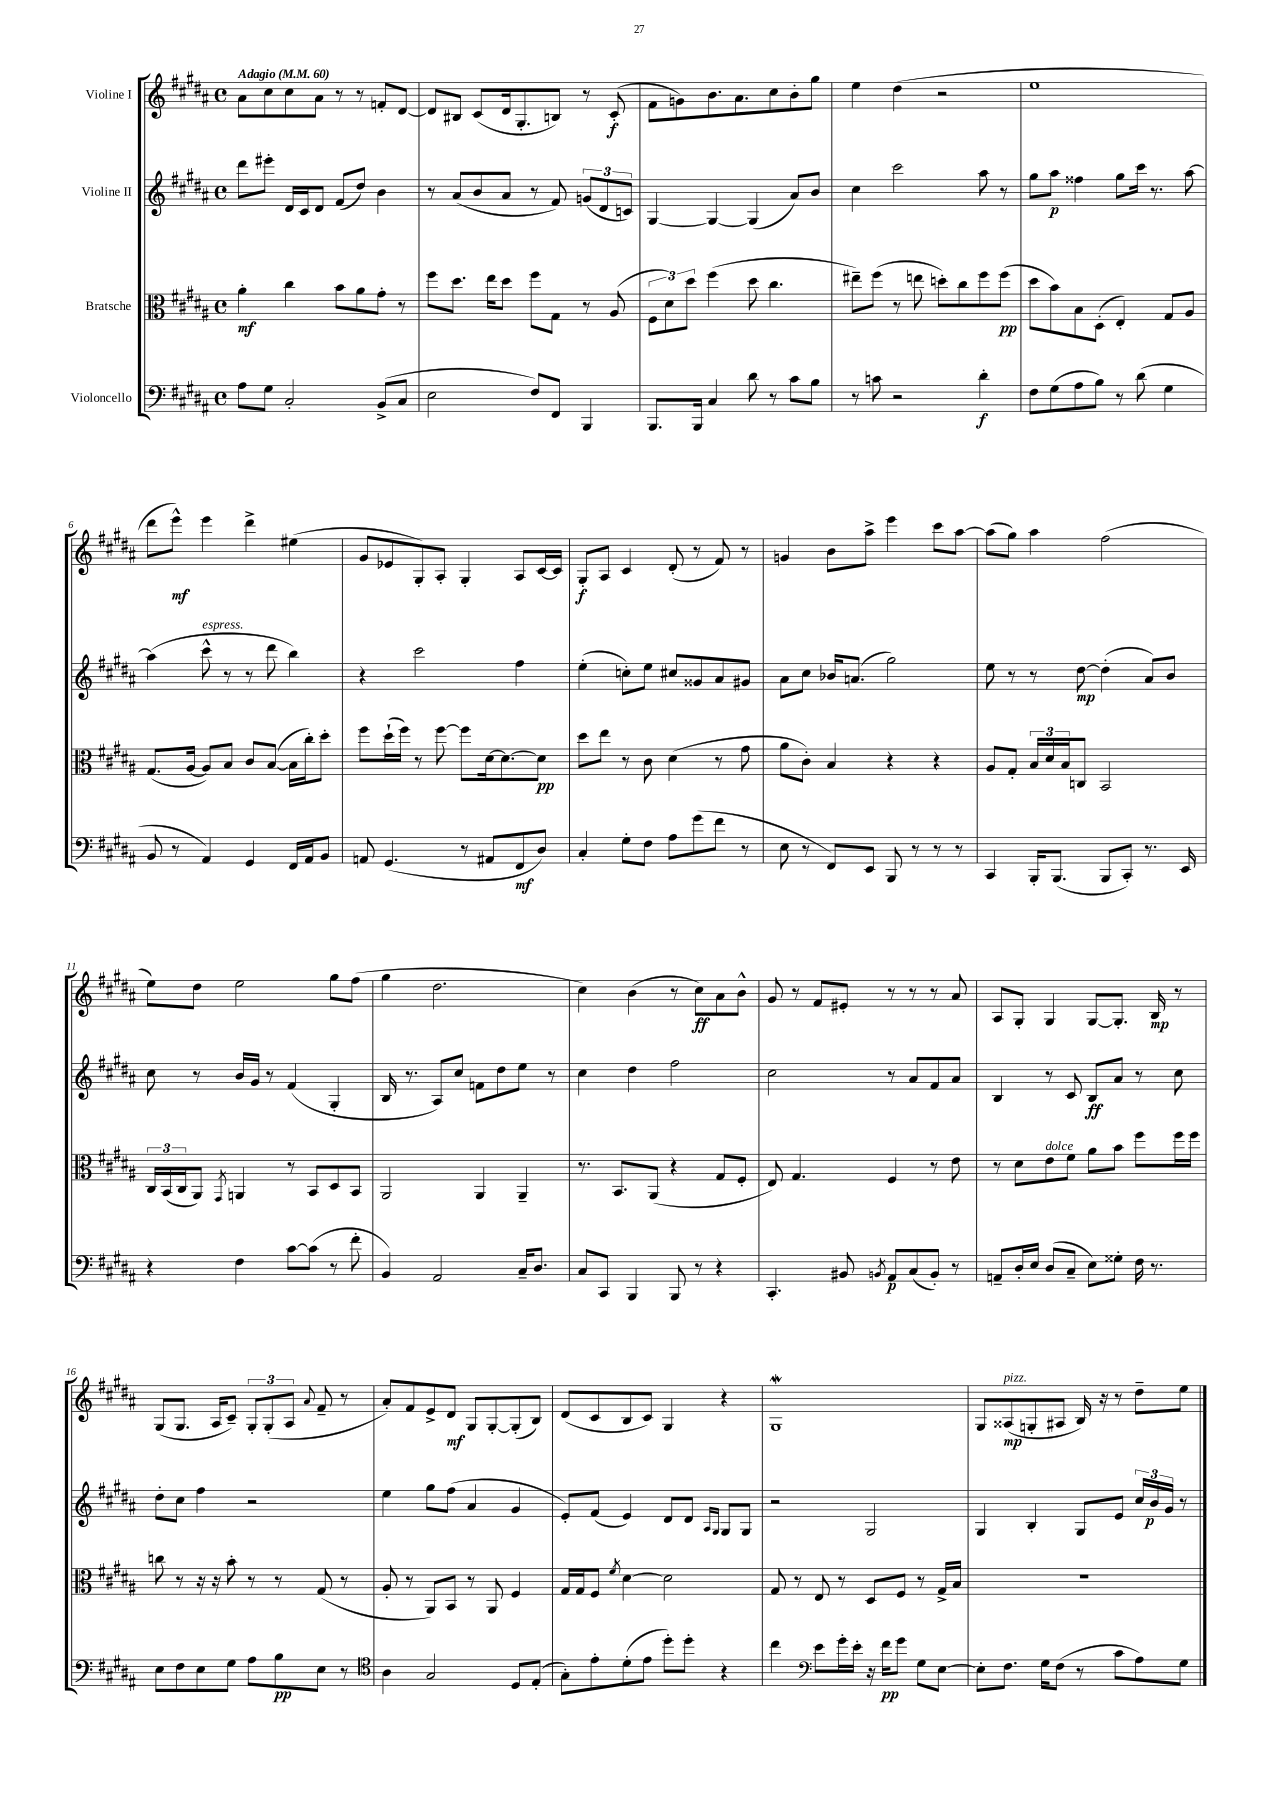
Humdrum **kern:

**kern	**dynam	**kern	**dynam	**kern	**dynam	**kern	**dynam
*part4	*part4	*part3	*part3	*part2	*part2	*part1	*part1
*staff4	*staff4	*staff3	*staff3	*staff2	*staff2	*staff1	*staff1
*I"Violoncello	*	*I"Bratsche	*	*I"Violine II	*	*I"Violine I	*
*clefF4	*	*clefC3	*	*clefG2	*	*clefG2	*
*k[f#c#g#d#a#]	*	*k[f#c#g#d#a#]	*	*k[f#c#g#d#a#]	*	*k[f#c#g#d#a#]	*
*M4/4	*	*M4/4	*	*M4/4	*	*M4/4	*
*met(c)	*	*met(c)	*	*met(c)	*	*met(c)	*
*MM60	*	*MM60	*	*MM60	*	*MM60	*
=1	=1	=1	=1	=1	=1	=1	=1
!	!	!	!	!	!	!LO:TX:a:B:t=Adagio	!
8A#\L	.	4a#'\	mf	8ddd#\L	.	8a#\L	.
8G#\J	.	.	.	8eee#X'\J	.	8cc#\	.
2C#'/	.	4cc#\	.	16d#/LL	.	8cc#\	.
.	.	.	.	16c#/J	.	.	.
.	.	.	.	8d#/J	.	8a#\J	.
.	.	8b\L	.	(8f#/L	.	8r	.
.	.	8a#\	.	8dd#/J)	.	8r	.
(8BB^/L	.	8g#'\J	.	4b\	.	8fn'/L	.
8C#/J	.	8r	.	.	.	[8d#/J	.
=2	=2	=2	=2	=2	=2	=2	=2
2E\	.	8ff#\L	.	8r	.	8d#/L]	.
.	.	8.dd#\J	.	(8a#/L	.	8B#X/J	.
.	.	.	.	8b/	.	(8c#/L	.
.	.	16ee\KL	.	.	.	.	.
.	.	8dd#\J	.	8a#/J	.	16d#/k	.
.	.	.	.	.	.	8.G#'/	.
8F#/L)	.	8ff#\L	.	8r	.	.	.
8FF#/J	.	8G#\J	.	8f#/)	.	8Bn/J)	.
4BBB/	.	8r	.	(12gn/L	.	8r	.
.	.	.	.	12d#/	.	.	.
.	.	(8A#/	.	.	.	(8c#'/	f
.	.	.	.	12cn/J)	.	.	.
=3	=3	=3	=3	=3	=3	=3	=3
8.BBB/L	.	12F#\L	.	[4G#/	.	8f#\L	.
.	.	12d#\)	.	.	.	.	.
.	.	.	.	.	.	8gn\)	.
.	.	12dd#\J	.	.	.	.	.
16BBB/Jk	.	.	.	.	.	.	.
4C#/	.	(4ff#\	.	4G#/_	.	8.b\	.
.	.	.	.	.	.	8.a#\	.
8d#\	.	8dd#\	.	(4G#/]	.	.	.
8r	.	4.cc#\	.	.	.	8cc#\	.
8c#\L	.	.	.	8a#/L)	.	8b'\	.
8B\J	.	.	.	8b/J	.	8gg#\J	.
=4	=4	=4	=4	=4	=4	=4	=4
8r	.	8ee#X~\L)	.	4cc#\	.	4ee\	.
8cn\	.	(8ff#\J	.	.	.	.	.
2r	.	8r	.	2ccc#\	.	(4dd#\	.
.	.	8een\	.	.	.	.	.
.	.	8ddn'\L)	.	.	.	2r	.
.	.	8cc#\	.	.	.	.	.
4d#'\	f	8ff#\	.	8aa#\	.	.	.
.	.	(8ff#\J	pp	8r	.	.	.
=5	=5	=5	=5	=5	=5	=5	=5
8F#\L	.	8dd#\L	.	8gg#\L	.	1ee	.
(8G#\	.	8b\)	.	8aa#\J	p	.	.
8A#\	.	8B\	.	4ff##X\	.	.	.
8B\J)	.	(8D#'\J	.	.	.	.	.
8r	.	4E'/)	.	8gg#\L	.	.	.
(8d#\	.	.	.	16ccc#\Jk	.	.	.
.	.	.	.	8.r	.	.	.
4G#\	.	8G#/L	.	.	.	.	.
.	.	8A#/J	.	[8aa#\	.	.	.
!!LO:LB:g=z
=6	=6	=6	=6	=6	=6	=6	=6
8BB/	.	(8.G#/L	.	(4aa#\]	.	8ddd#\L	.
8r	.	.	.	.	.	8eee^^\J)	mf
.	.	[16A#/Jk	.	.	.	.	.
!	!	!	!	!LO:TX:a:i:t=espress.	!	!	!
4AA#/)	.	8A#/L])	.	8ccc#^^\	.	4eee\	.
.	.	8B/J	.	8r	.	.	.
4GG#/	.	8c#/L	.	8r	.	4ddd#^\	.
.	.	([8B/J	.	8ddd#\	.	.	.
16FF#/LL	.	16B\LL]	.	4bb\)	.	(4ee#X\	.
16AA#/J	.	16cc#'\J)	.	.	.	.	.
8BB/J	.	8dd#'\J	.	.	.	.	.
=7	=7	=7	=7	=7	=7	=7	=7
8AAn/	.	8ff#\L	.	4r	.	8g#/L	.
(4.GG#/	.	(16dd#`\L	.	.	.	8e-X/	.
.	.	16ff#\JJ)	.	.	.	.	.
.	.	8r	.	2ccc#\	.	8G#'/)	.
.	.	[8ff#\	.	.	.	8A#'/J	.
8r	.	8ff#\L]	.	.	.	4G#'/	.
8AA#X/L	.	[16d#\k	.	.	.	.	.
.	.	8.d#\_	.	.	.	.	.
8FF#/	mf	.	.	4ff#\	.	8A#/L	.
8D#/J)	.	8d#\J]	pp	.	.	[16c#/L	.
.	.	.	.	.	.	16c#/JJ]	.
=8	=8	=8	=8	=8	=8	=8	=8
4C#'/	.	8dd#\L	.	(4ee'\	.	8G#'/L	f
.	.	8ee\J	.	.	.	8A#/J	.
8G#'\L	.	8r	.	8ccn'\L)	.	4c#/	.
8F#\J	.	8c#\	.	8ee\J	.	.	.
8A#\L	.	(4d#\	.	8cc#X/L	.	(8d#'/	.
(8g#\	.	.	.	8g##X/	.	8r	.
8f#\J	.	8r	.	8a#/	.	8f#/)	.
8r	.	8g#\	.	8g#X/J	.	8r	.
=9	=9	=9	=9	=9	=9	=9	=9
8E\	.	8a#\L	.	8a#\L	.	4gn/	.
8r	.	8c#'\J)	.	8cc#\J	.	.	.
8FF#/L)	.	4B/	.	16b-X/KL	.	8b\L	.
.	.	.	.	(8.an/J	.	.	.
8EE/J	.	.	.	.	.	8aa#^\J	.
8BBB/	.	4r	.	2gg#\)	.	4eee\	.
8r	.	.	.	.	.	.	.
8r	.	4r	.	.	.	8ccc#\L	.
8r	.	.	.	.	.	[8aa#\J	.
=10	=10	=10	=10	=10	=10	=10	=10
4CC#/	.	8A#/L	.	8ee\	.	(8aa#\L]	.
.	.	8G#'/J	.	8r	.	8gg#\J)	.
16BBB'/KL	.	24B/LL	.	8r	.	4aa#\	.
.	.	24d#/	.	.	.	.	.
(8.BBB/J	.	.	.	.	.	.	.
.	.	24B/J	.	.	.	.	.
.	.	8Cn/J	.	[8dd#\	mp	.	.
8BBB/L	.	2BB/	.	(4dd#'\]	.	(2ff#\	.
8CC#'/J)	.	.	.	.	.	.	.
8.r	.	.	.	8a#/L)	.	.	.
.	.	.	.	8b/J	.	.	.
16EE/	.	.	.	.	.	.	.
!!LO:LB:g=z
=11	=11	=11	=11	=11	=11	=11	=11
4r	.	24C#/LL	.	8cc#\	.	8ee\L)	.
.	.	(24BB/	.	.	.	.	.
.	.	24C#/J	.	.	.	.	.
.	.	8AA#/J)	.	8r	.	8dd#\J	.
.	.	8qGG#/	.	.	.	.	.
4F#\	.	4AAn/	.	16b/LL	.	2ee\	.
.	.	.	.	16g#/JJ	.	.	.
.	.	.	.	8r	.	.	.
[8c#\L	.	8r	.	(4f#/	.	.	.
(8c#\J]	.	8BB/L	.	.	.	.	.
8r	.	8D#/	.	4G#'/	.	8gg#\L	.
8f#'\	.	8BB/J	.	.	.	(8ff#\J	.
=12	=12	=12	=12	=12	=12	=12	=12
4BB/)	.	2AA#/	.	16B/	.	4gg#\	.
.	.	.	.	8.r	.	.	.
2AA#/	.	.	.	8A#/L)	.	2.dd#\	.
.	.	.	.	8cc#/J	.	.	.
.	.	4AA#/	.	8fn\L	.	.	.
.	.	.	.	8dd#\	.	.	.
16C#~/KL	.	4AA#~/	.	8ee\J	.	.	.
8.D#/J	.	.	.	.	.	.	.
.	.	.	.	8r	.	.	.
=13	=13	=13	=13	=13	=13	=13	=13
8C#/L	.	8.r	.	4cc#\	.	4cc#\)	.
8CC#/J	.	.	.	.	.	.	.
.	.	8.BB/L	.	.	.	.	.
4BBB/	.	.	.	4dd#\	.	(4b\	.
.	.	(8AA#/J	.	.	.	.	.
8BBB/	.	4r	.	2ff#\	.	8r	.
8r	.	.	.	.	.	8cc#\L)	ff
4r	.	8G#/L	.	.	.	8a#\	.
.	.	8F#'/J	.	.	.	8b^^\J	.
=14	=14	=14	=14	=14	=14	=14	=14
4.CC#'/	.	8E/)	.	2cc#\	.	8g#/	.
.	.	4.G#/	.	.	.	8r	.
.	.	.	.	.	.	8f#/L	.
8BB#X/	.	.	.	.	.	8e#X'/J	.
8qBBn/	.	.	.	.	.	.	.
8AA#/L	p	4F#/	.	8r	.	8r	.
(8C#/	.	.	.	8a#/L	.	8r	.
8BB'/J)	.	8r	.	8f#/	.	8r	.
8r	.	8e\	.	8a#/J	.	8a#/	.
=15	=15	=15	=15	=15	=15	=15	=15
8AAn~/L	.	8r	.	4B/	.	8A#/L	.
16D#'/L	.	8d#\L	.	.	.	8G#'/J	.
16E/JJ	.	.	.	.	.	.	.
!	!	!LO:TX:a:i:t=dolce	!	!	!	!	!
(8D#/L	.	8e\	.	8r	.	4G#/	.
8C#~/J	.	8f#\J	.	8c#/	.	.	.
8E\L)	.	8a#\L	.	8B/L	ff	[8G#/L	.
8G##X'\J	.	8b\J	.	8a#/J	.	8.G#'/J]	.
16F#\	.	8ff#\L	.	8r	.	.	.
8.r	.	.	.	.	.	16B/	mp
.	.	16ff#\L	.	8cc#\	.	8r	.
.	.	16ff#\JJ	.	.	.	.	.
!!LO:LB:g=z
=16	=16	=16	=16	=16	=16	=16	=16
8E\L	.	8ccn\	.	8dd#'\L	.	(8G#/L	.
8F#\	.	8r	.	8cc#\J	.	8.G#/J	.
8E\	.	16r	.	4ff#\	.	.	.
.	.	16r	.	.	.	16A#/KL	.
8G#\J	.	8b'\	.	.	.	8c#~/J)	.
8A#\L	.	8r	.	2r	.	12G#'/L	.
.	.	.	.	.	.	(12G#'/	.
8B\	pp	8r	.	.	.	.	.
.	.	.	.	.	.	12A#/J	.
.	.	.	.	.	.	8qqa#/	.
8E\J	.	(8G#/	.	.	.	8f#~/	.
8r	.	8r	.	.	.	8r	.
=17	=17	=17	=17	=17	=17	=17	=17
*clefC4	*	*	*	*	*	*	*
4A#\	.	8A#'/	.	4ee\	.	8a#'/L)	.
.	.	8r	.	.	.	8f#/	.
2G#/	.	8AA#/L)	.	8gg#\L	.	8e^/	.
.	.	8BB/J	.	(8ff#\J	.	8d#/J	mf
.	.	8r	.	4a#/	.	8G#/L	.
.	.	8AA#/	.	.	.	[8G#'/	.
8D#/L	.	4F#/	.	4g#/	.	(8G#'/]	.
(8E'/J	.	.	.	.	.	8B/J)	.
=18	=18	=18	=18	=18	=18	=18	=18
8G#'\L)	.	16G#/LL	.	8e'/L)	.	(8d#/L	.
.	.	16G#/J	.	.	.	.	.
8e'\	.	8F#/J	.	(8f#/J	.	8c#/	.
.	.	8qf#/	.	.	.	.	.
(8d#'\	.	[4d#\	.	4e/)	.	8B/	.
8e\J	.	.	.	.	.	8c#/J)	.
8dd#'\L)	.	2d#\]	.	8d#/L	.	4G#/	.
8dd#'\J	.	.	.	8d#/J	.	.	.
.	.	.	.	16qqA#/LL	.	.	.
.	.	.	.	16qqG#/JJ	.	.	.
4r	.	.	.	8G#/L	.	4r	.
.	.	.	.	8G#/J	.	.	.
=19	=19	=19	=19	=19	=19	=19	=19
4cc#\	.	8G#/	.	2r	.	1G#W	.
.	.	8r	.	.	.	.	.
*clefF4	*	*	*	*	*	*	*
8e\L	.	8E/	.	.	.	.	.
16g#'\L	.	8r	.	.	.	.	.
16e'\JJ	.	.	.	.	.	.	.
16r	.	8D#/L	.	2G#/	.	.	.
16f#\KL	pp	.	.	.	.	.	.
8g#\J	.	8F#/J	.	.	.	.	.
8G#\L	.	8r	.	.	.	.	.
[8E\J	.	16G#^/LL	.	.	.	.	.
.	.	16B/JJ	.	.	.	.	.
=20	=20	=20	=20	=20	=20	=20	=20
8E'\L]	.	1r	.	4G#/	.	8G#/L	.
!	!	!	!	!	!	!LO:TX:a:i:t=pizz.	!
8.F#\J	.	.	.	.	.	(8A##X/	mp
.	.	.	.	4B'/	.	8Gn'/	.
16G#\KL	.	.	.	.	.	.	.
(8F#\J	.	.	.	.	.	8A#X/J	.
8r	.	.	.	8G#/L	.	16B/)	.
.	.	.	.	.	.	16r	.
8c#\L	.	.	.	8e/J	.	8r	.
8A#\)	.	.	.	24cc#/LL	.	8dd#~\L	.
.	.	.	.	24b/	p	.	.
.	.	.	.	24g#/JJ	.	.	.
8G#\J	.	.	.	8r	.	8ee\J	.
==	==	==	==	==	==	==	==
*-	*-	*-	*-	*-	*-	*-	*-
